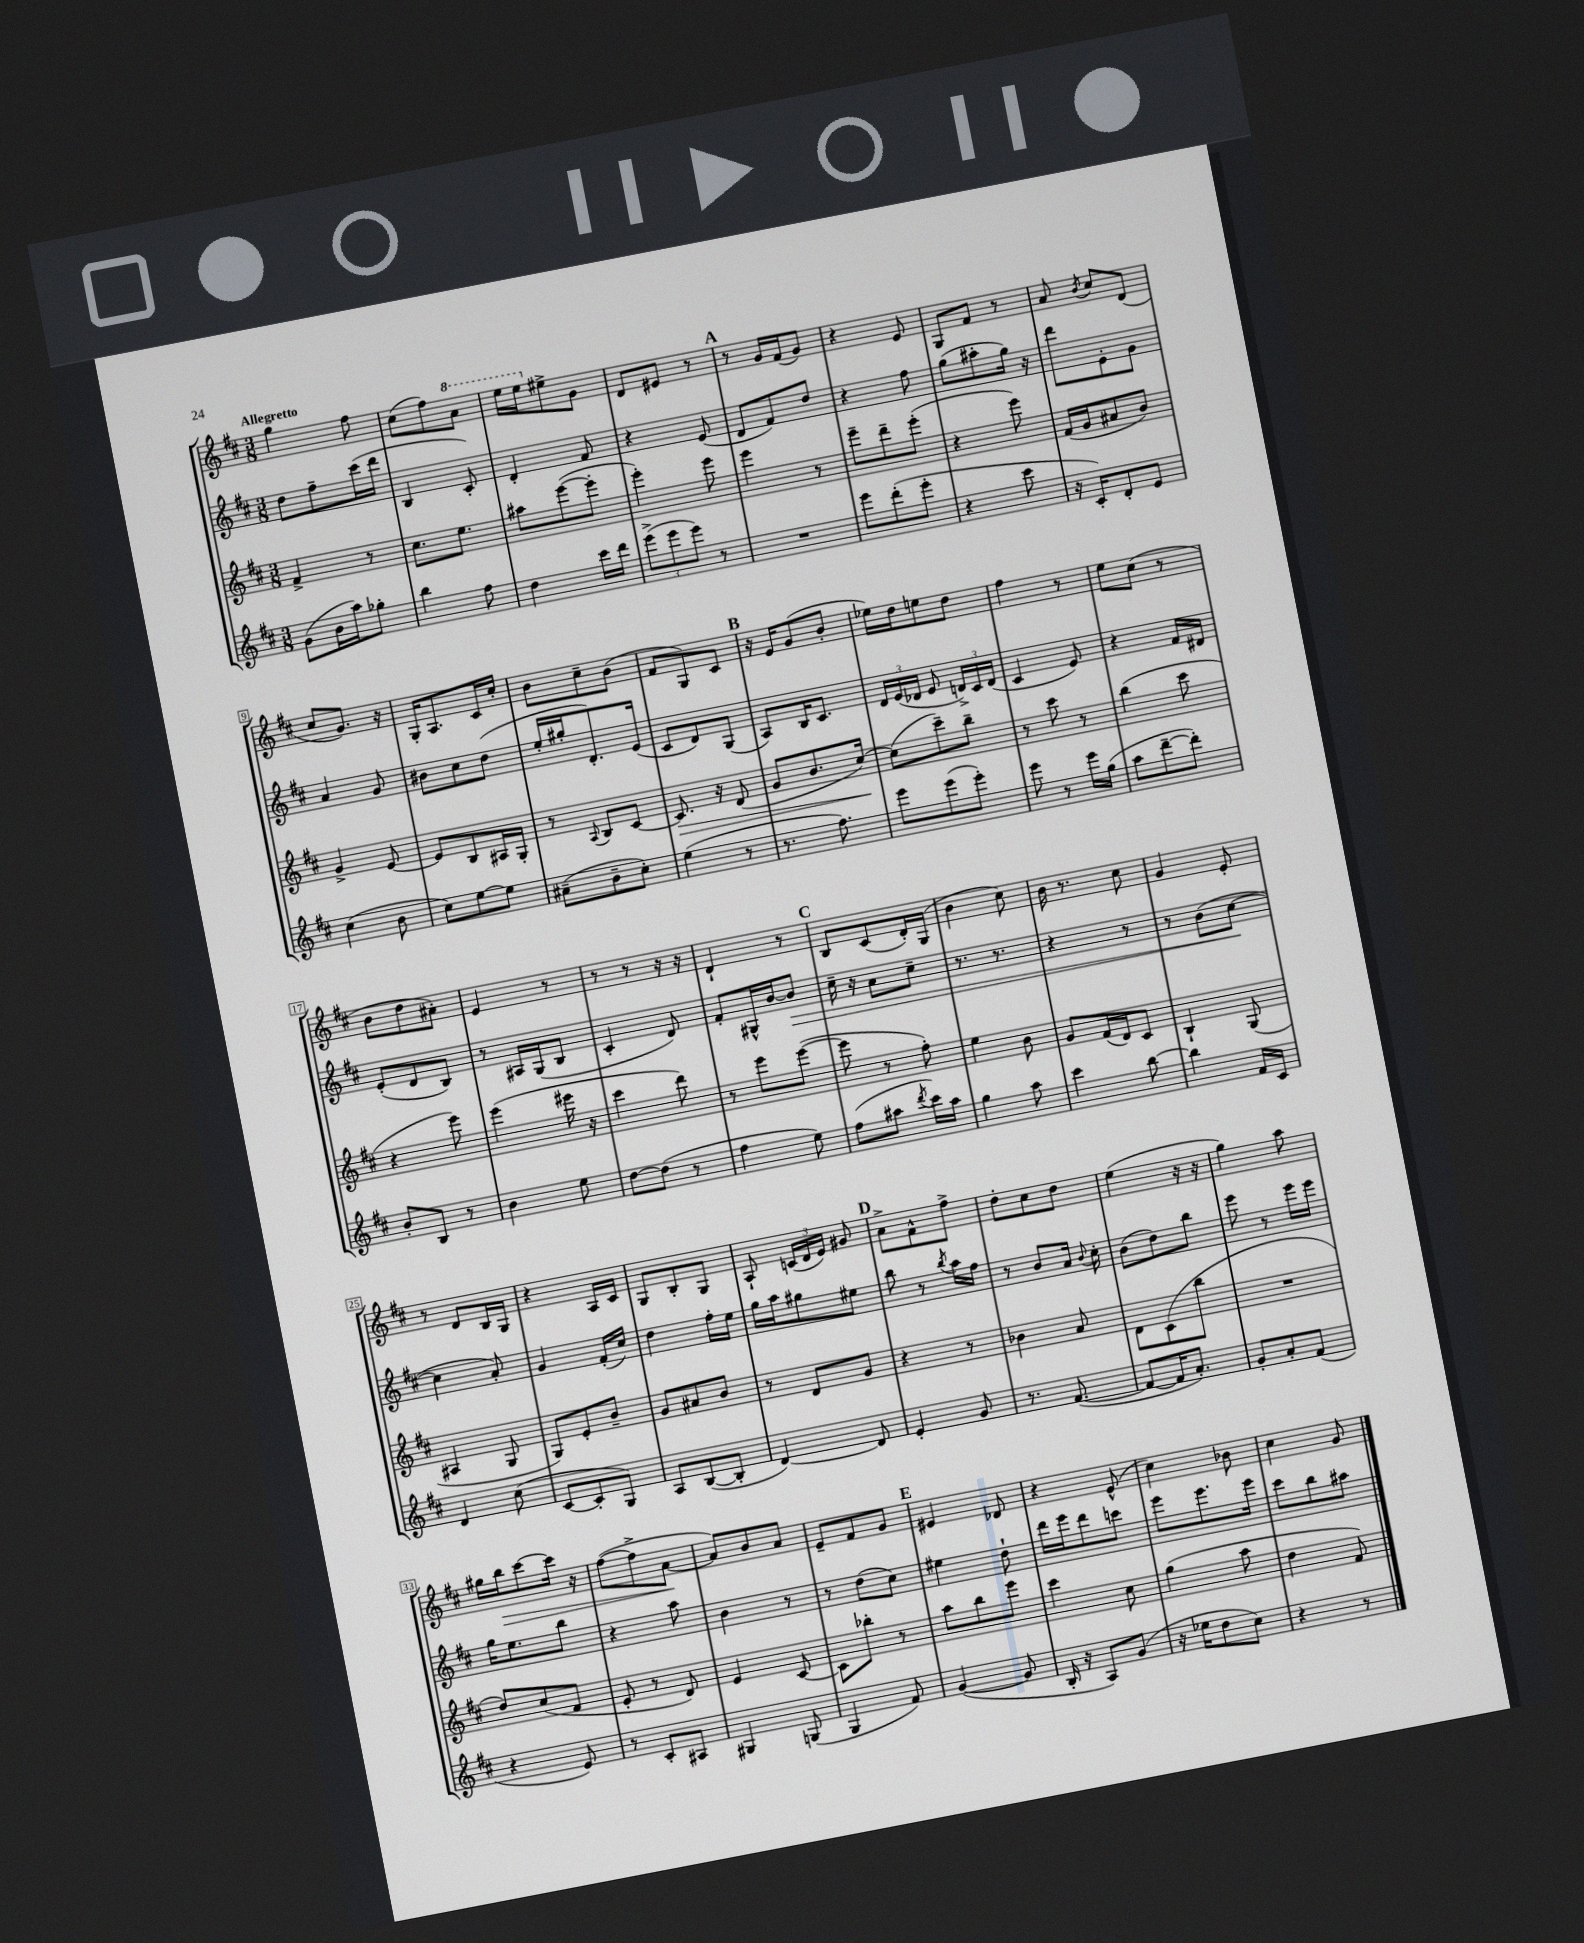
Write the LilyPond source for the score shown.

<<
\new StaffGroup <<
\new Staff = "s0" {
    \clef treble \key d \major \numericTimeSignature \time 3/8 \tempo "Allegretto"
    \autoBeamOff g''4 fis''8 |
    cis''8[( fis''8) \ottava #1 a''8] |
    e'''16[ e'''16 \ottava #0 eis''8-> g'8] |
    d'8[ eis'8] r8 |
    \mark \markup { \bold "A" } r8 g'16[ fis'16( g'8]) |
    r4 e'8 |
    g8[ fis'8] r8 |
    a'8 \acciaccatura { b'8 } cis''8[ d'8]( |
    cis''8[ g'8.]) r16 |
    g16[-. a8. cis'16 cis''16]-. |
    b'8[ cis''8-- b'8]( |
    fis'8[ g8) cis'8] |
    \mark \markup { \bold "B" } r16 e'16[ g'8( b'8]-. |
    ees''16[) d''16 e''8 d''8] |
    fis''4 r8 |
    e''8[ cis''8]( r8 |
    b'8[ d''8 ais'8]-.) |
    e'4 r8 |
    r8 r8 r16 r16 |
    d'4-! r8 |
    \mark \markup { \bold "C" } b8[ cis'8( d'16-.) g16]( |
    b'4 cis''8) |
    b'16 r8. cis''8 |
    g'4 e'8-. |
    r8 d'8[ b16 g16] |
    r4 a16[ cis'16] |
    g8[ b8-. g8] |
    a8-! \tuplet 3/2 { c'16[( d'16 e'16]) } gis'8 |
    \mark \markup { \bold "D" } a'8[-> fis'8-^ fis''8]-> |
    d''8[-. cis''8 d''8] |
    e''4( r16 r16 |
    g''4) a''8 |
    gis''16[ b''16\> cis'''8~ cis'''16] r16 |
    fis''8[~( fis''8-> a'8]~\! |
    a'8[) b'8 a'8] |
    e'8[-- fis'8 g'8] |
    \mark \markup { \bold "E" } eis'4 des'8 |
    r4 e'8-^( |
    cis''4) bes'8 |
    cis''4 g'8 \bar "|." |
}
\new Staff = "s1" {
    \clef treble \key d \major \numericTimeSignature \time 3/8
    \autoBeamOff d''8[ fis''8-- cis'''16( d'''16] |
    b4 cis'8-.) |
    d'4-. fis'8 |
    r4 e'8( |
    \mark \markup { \bold "A" } d'8[ fis'8) d''8] |
    r4 fis''8 |
    g''8[( ais''8-. g''16]) r16 |
    d'''8[ e'8-. g'8] |
    a'4 g'8 |
    bis'8[ cis''8 d''8]( |
    e''16[-. gis''16-. d'8.-.) e'16]( |
    cis'8[ d'8) g8]( |
    \mark \markup { \bold "B" } a8[) b16 cis'8.] |
    \tuplet 3/2 { d'16[ e'16( des'16] } e'8 \tuplet 3/2 { d'16[->) cis'16 d'16]( } |
    cis'4 e'8) |
    r4 fis'16[ dis'16] |
    e'8[-.( d'8 b8]) |
    r8 ais16[ g16( b8] |
    cis'4-. d'8) |
    fis'8[-. gis16-^ b'16~ b'8]\> |
    \mark \markup { \bold "C" } cis''16-- r16 a'8[ cis''8]-- |
    r8. r8. |
    r4 r8 |
    r8 b'8[( cis''8]~\! |
    cis''4 a'8-.) |
    g'4 fis'16[-.( cis''16]) |
    d''4 fis''16[-. e''16] |
    g''16[ a''16 gis''8 eis''8] |
    \mark \markup { \bold "D" } b''8 r8 \acciaccatura { b''8 } a''16[ fis''16] |
    r8 b'8[ a'16] \appoggiatura { b'8 } cis''16-. |
    b'8[( d''8) b''8] |
    e'''8 r8 e'''16[ e'''16] |
    g''16[ e''8. b''8] |
    r4 a''8 |
    b'4 r8 |
    r8 d''8[( cis''8]) |
    \mark \markup { \bold "E" } eis''4 d''8-! |
    d'''16[ e'''16 d'''8 c'''8] |
    e'''8[ e'''8. e'''16] |
    cis'''8[ b''8 ais''8] \bar "|." |
}
\new Staff = "s2" {
    \clef treble \key d \major \numericTimeSignature \time 3/8
    \autoBeamOff fis'4-> r8 |
    cis''8.[ e''8.] |
    ais''8[ e'''8~( e'''8]-. |
    e'''4-.) e'''8 |
    \mark \markup { \bold "A" } e'''4 r8 |
    e'''8[-- d'''8-- e'''8]-.( |
    r4 e'''8) |
    fis'16[( g'16 ais'8 b'8]) |
    g'4-> e'8~ |
    e'8[ b8 ais16 g16]-. |
    r8 \appoggiatura { a8 } b8[ cis'8]~ |
    cis'8.\> r16 d'8( |
    \mark \markup { \bold "B" } g'8[ b'8. cis''16]~\!) |
    cis''8[( cis'''8--) b''8]-- |
    r8 cis'''8 r8 |
    b''4( cis'''8 |
    r4 e'''8) |
    e'''4( eis'''16 r16 |
    cis'''4 d'''8) |
    r8 e'''8[ e'''8]~( |
    \mark \markup { \bold "C" } e'''8 r8 fis''8-.) |
    e''4 b'8 |
    g'8[ fis'16( d'16) cis'8] |
    b4-! g8( |
    ais4 g8 |
    g8[) e'8-. b'8]-- |
    g'8[ ais'8 b'8] |
    r8 d'8[ g'8] |
    \mark \markup { \bold "D" } r4 r8 |
    bes'4 a'8 |
    d'8[ cis'8( b''8] |
    R4. |
    d''8[) cis''8( fis'8] |
    e'8-. r8 d'8) |
    e'4 cis'8~ |
    cis'8[ bes''8]-. r8 |
    \mark \markup { \bold "E" } a''8[ b''8 e'''8] |
    cis'''4 cis''8 |
    g''4( a''8 |
    d''4 fis'8) \bar "|." |
}
\new Staff = "s3" {
    \clef treble \key d \major \numericTimeSignature \time 3/8
    \autoBeamOff g'8[( b'16 a''16) ges''8]-. |
    b''4 fis''8 |
    d''4 cis'''16[ d'''16] |
    \tuplet 3/2 { e'''8[->( e'''8 e'''8]) } r8 |
    \mark \markup { \bold "A" } R4. |
    e'''8[ d'''8-.( e'''8]-. |
    r4 cis'''8 |
    r16 cis'16[-.) d'8-. e'8] |
    cis''4( b'8 |
    cis''8[) e''8~ e''8] |
    ais'8[--( b'8-- cis''8]-.) |
    e''4( r8 |
    \mark \markup { \bold "B" } r8. fis''8.) |
    e'''8[ e'''8( e'''8]-.) |
    e'''8 r8 e'''16[ g''16]( |
    a''8[ d'''8~-- d'''8]-.) |
    b'8[-. b8] r8 |
    b'4 e''8 |
    d''8[~ d''8]( r8 |
    fis''4 e''8) |
    \mark \markup { \bold "C" } fis''8[( ais''8] \acciaccatura { d'''8 } cis'''16[) ais''16] |
    g''4 a''8 |
    cis'''4 b''8~ |
    b''4 fis'16[ cis'16] |
    d'4 cis''8( |
    cis'8[~ cis'8-. g8]) |
    a8[ b8~( b8]-. |
    d'4~) d'8 |
    \mark \markup { \bold "D" } e'4-. g'8 |
    r8. fis'8.~( |
    fis'8[~ fis'16 a'8.]-.) |
    g'8[-. a'8-. fis'8]( |
    r4 e'8) |
    r8 cis'8[-. ais8] |
    gis4 g8( |
    g4 fis'8) |
    \mark \markup { \bold "E" } g'4~( g'8 |
    b16-. r16 a8[) g'8]( |
    r16 ees''16[ d''8 cis''8]) |
    r4 r8 \bar "|." |
}
>>
>>
\layout { \context { \Score \override BarNumber.stencil = #(make-stencil-boxer 0.1 0.3 ly:text-interface::print) } }
